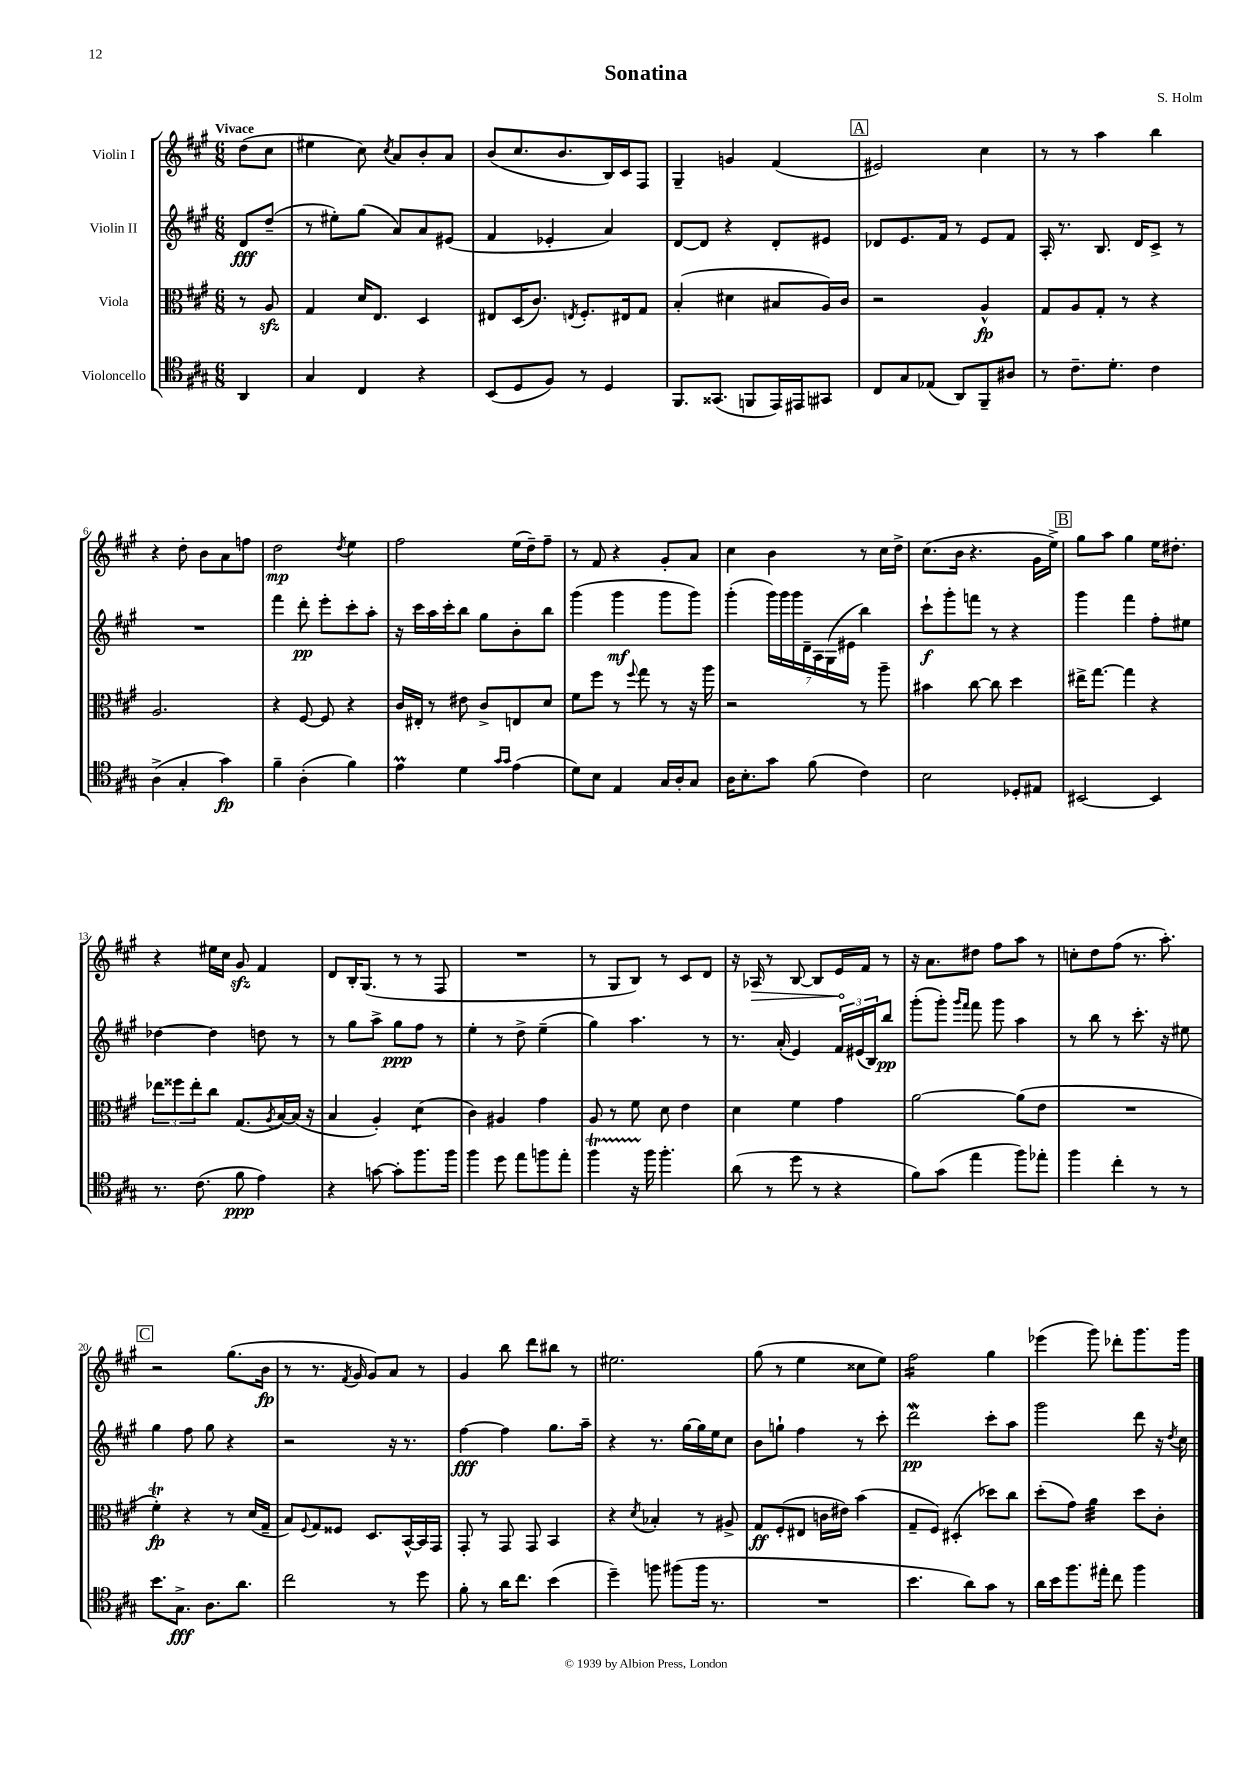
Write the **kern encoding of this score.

**kern	**kern	**kern	**kern
*staff4	*staff3	*staff2	*staff1
*clefC4	*clefC3	*clefG2	*clefG2
*k[f#c#g#]	*k[f#c#g#]	*k[f#c#g#]	*k[f#c#g#]
*M6/8	*M6/8	*M6/8	*M6/8
4AA	8r	8d	(8dd
.	8A	(8dd~	8cc#
=	=	=	=
4G#	4G#	8r	4ee#
.	.	8ee#')	.
4C#	16d	(8gg#	8cc#)
.	8.E	.	.
.	.	.	8qcc#
.	.	8a)	8a
4r	4D	8a	8b'
.	.	(8e#	8a
=	=	=	=
(8BB	8E#	4f#	(8b
8D	(16D	.	8.cc#
.	8.c#)	.	.
8F#)	.	4e-'	.
.	.	.	8.b
.	8qE	.	.
8r	8.F#'	.	.
4D	.	4a)	16B)
.	16E#	.	16c#
.	8G#	.	8F#
=	=	=	=
8.FF#	(4B'	[8d	4G#~
.	.	8d]	.
(8.GG##	.	.	.
.	4d#	4r	4g
8FF	.	.	.
16EE)	8B#	8d'	(4f#
16EE#	.	.	.
8GG#	16A)	8e#	.
.	16c#	.	.
=	=	=	=
8C#	2r	8d-	2e#)
8G#	.	8.e	.
(8E-	.	.	.
.	.	16f#	.
8AA)	.	8r	.
8FF#~	4A^^	8e	4cc#
8A#	.	8f#	.
=	=	=	=
8r	8G#	16A'	8r
.	.	8.r	.
8.c#~	8A	.	8r
.	8G#'	8.B	4aa
8.d'	.	.	.
.	8r	.	.
.	.	16d	.
4c#	4r	8c#^	4bb
.	.	8r	.
=	=	=	=
(4A^	2.A	2.r	4r
4G#'	.	.	8dd'
.	.	.	8b
4g#)	.	.	8a
.	.	.	8ff
=	=	=	=
4f#~	4r	4fff#	2dd
(4A'	[8F#	8ddd'	.
.	8F#]	8eee'	.
.	.	.	8qdd
4f#)	4r	8ccc#'	4ee
.	.	8aa'	.
=	=	=	=
4e	16c#	16r	2ff#
.	16E#'	16ccc#	.
.	8r	16aa	.
.	.	16ccc#'	.
4d	8e#	8bb	.
.	8c#^	8gg#	.
16qqg#	.	.	.
16qqg#	.	.	.
(4e	8E	8b'	(16ee
.	.	.	16dd~)
.	8d	8bb	8ff#~
=	=	=	=
8d)	8f#	(4ggg#	8r
8B	8ff#	.	8f#
4E	8r	4ggg#	4r
.	8qqff#	.	.
.	8gg#	.	.
16G#	8r	8ggg#	8g#'
16A'	.	.	.
8G#	16r	8ggg#)	8a
.	16aa	.	.
=	=	=	=
16A	2r	(4ggg#'	4cc#
8.B'	.	.	.
8g#	.	28ggg#)	4b
.	.	28ggg#	.
.	.	28ggg#	.
.	.	28d~	.
(8f#	.	.	.
.	.	28A	.
.	.	(28G#	.
.	.	28e#	.
4c#)	8r	4bb)	8r
.	8aa~	.	16cc#
.	.	.	16dd^
=	=	=	=
2B	4b#	8ccc#`	(8.cc#
.	.	8ggg#'	.
.	.	.	16b
.	[8cc#	8fff	4.r
.	8cc#]	8r	.
8D-'	4dd	4r	.
8E#	.	.	16g#
.	.	.	16ee^)
=	=	=	=
[2BB#	16ee#^	4ggg#	8gg#
.	[8.gg#	.	.
.	.	.	8aa
.	4gg#]	4fff#	4gg#
4BB#]	4r	8ff#'	16ee
.	.	.	8.dd#'
.	.	8ee#	.
=	=	=	=
8.r	12ee-	[4dd-	4r
.	12ff##	.	.
.	12ee-'	.	.
(8.c#	.	.	.
.	8cc#	4dd-]	16ee#
.	.	.	16cc#
8f#	(8.G#	.	8g#
4e)	.	8dd	4f#
.	8qA	.	.
.	[16B)	.	.
.	(16B]	8r	.
.	16r	.	.
=	=	=	=
4r	4B	8r	8d
.	.	8gg#	16B'
.	.	.	(8.G#
[8g	4A')	8aa^	.
8g']	.	8gg#	8r
8.ff#	(4d	8ff#	8r
.	.	8r	8F#
16ff#	.	.	.
=	=	=	=
4ff#	4c#)	4ee'	2.r
8dd	4A#	8r	.
8ee	.	8dd^	.
8ff	4g#	(4ee~	.
8ee'	.	.	.
=	=	=	=
4ff#	8A	4gg#)	8r
.	8r	.	8G#
16r	8f#	4.aa	8B)
16ff#	.	.	.
4.ff#'	8d	.	8r
.	4e	.	8c#
.	.	8r	8d
=	=	=	=
(8a	4d	8.r	16r
.	.	.	16A-
8r	.	.	8r
.	.	(16a'	.
8dd	4f#	4e)	[8B
8r	.	.	8B]
4r	4g#	24f#	16e
.	.	(24e#	.
.	.	.	16f#
.	.	24B)	.
.	.	8bb	8r
=	=	=	=
8f#)	[2a	(8ggg#'	16r
.	.	.	8.a
(8g#	.	8ggg#')	.
.	.	16qqggg#	.
.	.	16qqfff#	.
4ee	.	8fff#	8dd#
.	.	8ggg#	8ff#
8ff#)	(8a]	4aa	8aa
8ee-'	8e	.	8r
=	=	=	=
4ff#	2.r	8r	8cc'
.	.	8bb	8dd
4cc#'	.	8r	(8ff#
.	.	8.ccc#'	8.r
8r	.	.	.
.	.	16r	8.aa')
8r	.	8ee#	.
=	=	=	=
8.b	4f#')	4gg#	2r
8.G#^	.	.	.
.	4r	8ff#	.
8.A	.	8gg#	.
.	8r	4r	(8.gg#
8.a	.	.	.
.	(16d	.	.
.	16G#~	.	16b
=	=	=	=
2cc#	8B)	2r	8r
.	8qqF#	.	.
.	8G#	.	8.r
.	8F##	.	.
.	.	.	8qf#
.	.	.	16g#
.	8.D	.	8g#)
8r	.	16r	8a
.	[16BB^^	8.r	.
8dd	16BB]	.	8r
.	16GG#	.	.
=	=	=	=
8f#'	8GG#'	[4ff#	4g#
8r	8r	.	.
16a	8GG#	4ff#]	8bb
8.cc#	.	.	.
.	8GG#	.	8ddd
(4b	4BB	8.gg#	8bb#
.	.	.	8r
.	.	16aa~	.
=	=	=	=
4dd~)	4r	4r	2.ee#
.	8qd	.	.
8ff	4B-'	8.r	.
(8ff#	.	.	.
.	.	[16gg#	.
16ff#	8r	16gg#]	.
8.r	.	16ee	.
.	8A#^	8cc#	.
=	=	=	=
2.r	8G#	8b	(8gg#
.	(8F#'	8gg`	8r
.	8E#	4ff#	4ee
.	16c	.	.
.	16e#)	.	.
.	(4b	8r	8cc##
.	.	8ccc#'	8ee)
=	=	=	=
4.b	8G#~	2ddd	2ff#
.	8F#)	.	.
.	(4D#'	.	.
8a)	.	.	.
8g#	8dd-)	8ccc#'	4gg#
8r	8cc#	8aa	.
=	=	=	=
16a	(8dd'	2ggg#	(4eee-
16b	.	.	.
8.ff#	8g#)	.	.
.	4a	.	8ggg#)
16ee#'	.	.	.
8cc#	.	.	8ddd-'
4ff#	8dd	8ddd	8.ggg#
.	8c#'	16r	.
.	.	8qdd	.
.	.	16cc#	16ggg#
==	==	==	==
*-	*-	*-	*-
